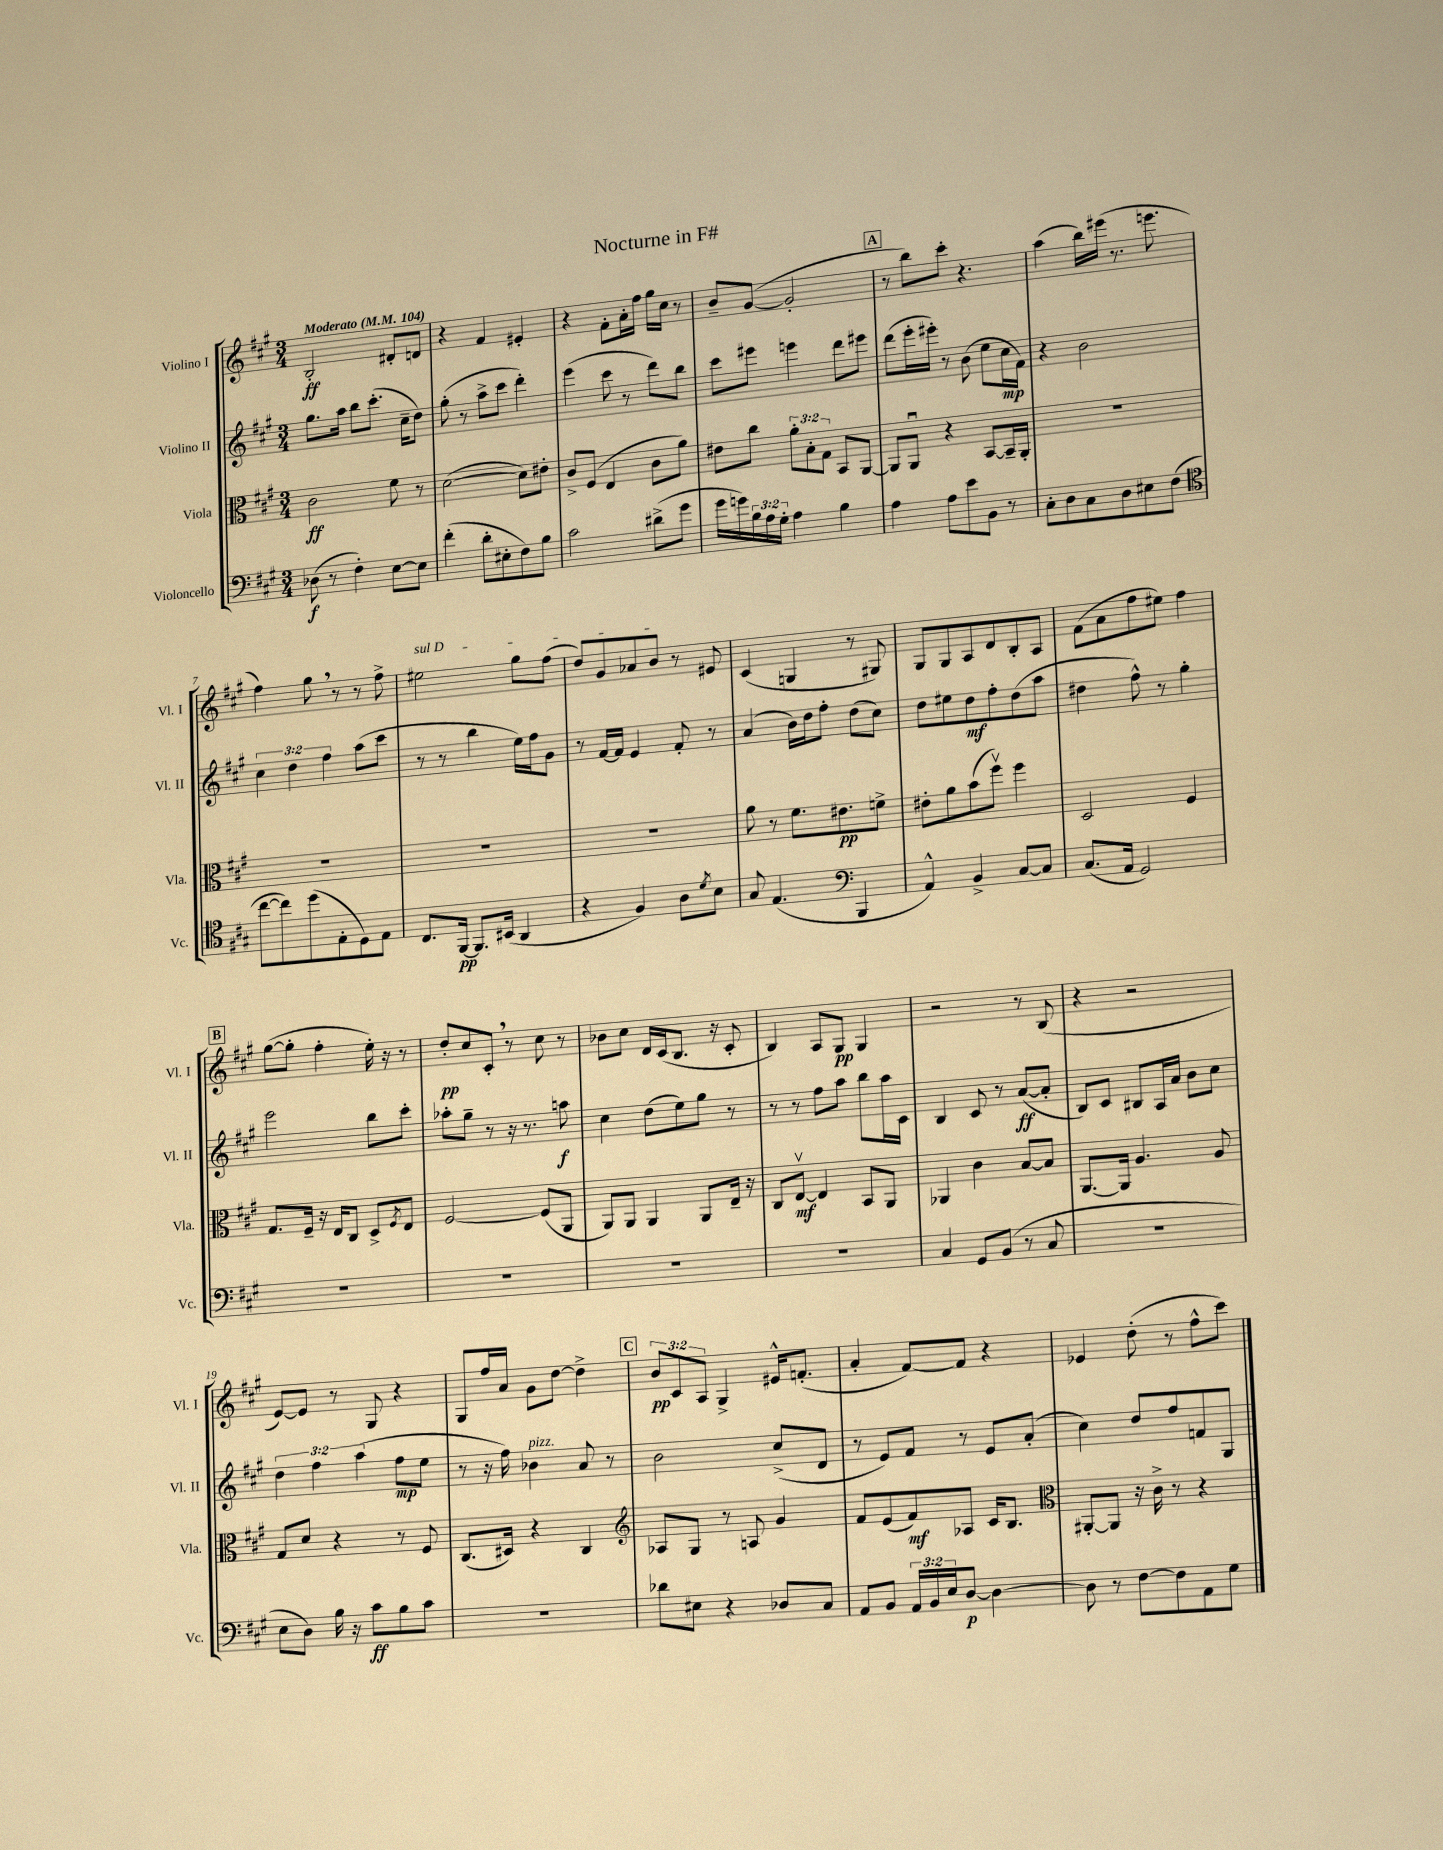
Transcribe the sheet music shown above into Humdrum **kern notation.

**kern	**kern	**kern	**kern
*staff4	*staff3	*staff2	*staff1
*clefF4	*clefC3	*clefG2	*clefG2
*k[f#c#g#]	*k[f#c#g#]	*k[f#c#g#]	*k[f#c#g#]
*M3/4	*M3/4	*M3/4	*M3/4
*MM104	*MM104	*MM104	*MM104
(8D-\	2c#\	8.gg#\L	2B'/
8r	.	.	.
.	.	16aa\Jk	.
4F#'\)	.	8bb\L	.
.	.	(8.ccc#'\J	.
[8E\L	8f#\	.	8d#'/L
.	.	16cc#~\LK	.
8E\]J	8r	8dd\J)	8d/J
=	=	=	=
(4f#'\	([2d\	(8gg#'\	4r
.	.	8r	.
8d'\L	.	8aa^\L	4f#/
8E#'\	.	8ccc#\J	.
8F#\)	8d\]L)	4ddd'\)	4e#'/
8B\J	8e#'\J	.	.
=	=	=	=
2c#\	8c#^/L	(4eee\	4r
.	(8F#/J	.	.
.	4E/	8ccc#\	8f#'\L
.	.	8r	16a'\L
.	.	.	16ff#\JJ
(8d#^\L	8c#\L	8ddd\L)	16gg#\LL
.	.	.	16cc#\JJ
8g#\J	8a\J)	8bb\J	8r
=	=	=	=
16g#\LL	8e#\L	8ccc#\L	8b~/L
16g\)	.	.	.
24B\	8cc#\J	8eee#\J	([8g#/J
24A\	.	.	.
24G#'\JJ	.	.	.
4A\	12a'\L	4eee\	2g#'/]
.	12B'\	.	.
.	12G#\J	.	.
4B\	8BB/L	8ddd\L	.
.	[8AA/J	8eee#\J	.
=	=	=	=
4A\	8AA/]L	(8ddd\L	8r
.	8AAu/J	16eee'\L	8bb\L)
.	.	16eee#'\JJ)	.
8A\L	4r	8r	8ccc#'\J
8e\	.	(8b\	4.r
8BB\J	[8BB/L	8ee\L	.
8r	16BB~/]L	16cc#\L	.
.	16AA'/JJ	16f#\JJ)	.
=	=	=	=
8C#'\L	2.r	4r	(4aa\
8D\	.	.	.
8C#\	.	2b\	16bb\LL)
.	.	.	(16eee#\JJ
8D\	.	.	8.r
8E#\	.	.	.
.	.	.	8.eee\
(8F#\J	.	.	.
=	=	=	=
*clefC4	*	*	*
[8cc#\L	2.r	6cc#\	4ff#\)
8cc#\])	.	.	.
.	.	6dd\	.
(8dd\	.	.	8gg#\
.	.	6ff#\	.
8E'\	.	.	8r
8D\)	.	(8aa\L	8r
8E\J	.	8ccc#\J	8ff#^\
=	=	=	=
8.C#/L	2.r	8r	2ee#\
.	.	8r	.
[16FF#/Jk	.	.	.
8.FF#/]L	.	4bb\	.
(16BB#/Jk	.	.	.
4AA/	.	16ee\LL)	8gg#\L
.	.	16ff#\J	.
.	.	8g#\J	(8ff#\J
=	=	=	=
4r	2.r	8r	8dd/L)
.	.	[16f#/LL	8g#/
.	.	16f#/]JJ	.
4F#/)	.	4e/	8a-/
.	.	.	8b/J
8A\L	.	8f#'/	8r
8qd/	.	.	.
8B\J	.	8r	8e#/
=	=	=	=
8G#/	8a\	(4a/	(4c#/
(4.E/	8r	.	.
.	8.f#\L	16b\LL)	4G/
.	.	16dd\J	.
.	.	8ff#'\J	.
.	8.e#\	.	.
*clefF4	*	*	*
4BBB/	.	(8dd\L	8r
.	8f^\J	8cc#\J)	8G#/)
=	=	=	=
4AA^^/)	8e#'\L	8dd\L	8G#/L
.	8a\	8ee#\	8G#/
4BB^/	(8b\	8dd\	8A/
.	8ff#v\J)	8ff#'\	8d/
[8C#/L	4ff#\	(8dd\	8B'/
8C#/]J	.	8aa\J	8A/J
=	=	=	=
(8.C#/L	2D/	4dd#\	(8f#\L
.	.	.	8a\
16AA/Jk	.	.	.
2GG#/)	.	8ff#^^\)	8ff#\
.	.	8r	8ee#\J)
.	4F#/	4gg#'\	4ff#\
=	=	=	=
2.r	8.G#/L	2eee\	([8gg#\L
.	.	.	8gg#'\]J
.	16F#~/Jk	.	.
.	16r	.	4ff#'\
.	16E/LK	.	.
.	8C#/J	.	.
.	8D^/L	8bb\L	16ee'\)
.	.	.	16r
.	8qF#/	.	.
.	8E/J	8ccc#'\J	8r
=	=	=	=
2.r	[2F#/	8aa-'\L	8dd'/L
.	.	8gg#~\J	8cc#/
.	.	8r	8c#'/J
.	.	16r	8r
.	.	8.r	.
.	(8F#/]L	.	8cc#\
.	8AA/J	8aa\	8r
=	=	=	=
2.r	8AA/L)	4cc#\	8b-\L
.	8AA/J	.	8cc#\J
.	4AA/	(8dd\L	16d/LL
.	.	.	(16c#/J
.	.	8ee\)	8.B/J
.	8AA/L	8gg#\J	.
.	.	.	16r
.	16E~/Jk	8r	8c#'/
.	16r	.	.
=	=	=	=
2.r	8C#/L	8r	4B/)
.	[8Ev/J	8r	.
.	4E/]	8ff#\L	8A/L
.	.	8aa\J	8G#/J
.	8BB/L	8bb\L	4G#/
.	8AA/J	16aa\L	.
.	.	16c#\JJ	.
=	=	=	=
4C#/	4AA-/	4B/	2r
8GG#/L	4c#\	8c#/	.
(8BB/J	.	8r	.
8r	[8B/L	([8a/L	8r
8C#/	8B/]J	8a'/]J	(8B/
=	=	=	=
2.r	[8.AA/L	8B/L)	4r
.	.	8c#/J	.
.	16AA/]Jk	.	.
.	4.A/	8B#/L	2r
.	.	16A/L	.
.	.	16a/JJ	.
.	.	8b\L	.
.	8A/	8cc#\J	.
=	=	=	=
8E\L	8G#/L	6dd\	[8e/L)
8D\J)	8d/J	.	8e/]J
.	.	6ff#\	.
16B\	4r	.	8r
16r	.	.	.
.	.	(6aa\	.
8c#\L	.	.	8G#/
8B\	8r	8ff#\L	4r
8c#\J	8F#/	8ee\J	.
=	=	=	=
2.r	(8.C#/L	8r	8G#/L
.	.	16r	16ff#/L
.	16D#/Jk)	16ff#\)	16a/JJ
.	4r	4b-\	8g#\L
.	.	.	[8dd\J
.	4C#/	8a/	4dd^\]
.	.	8r	.
=	=	=	=
*	*clefG2	*	*
8d-\L	8A-/L	2b\	12b/L
.	.	.	12c#/
8E#\J	8G#/J	.	.
.	.	.	12A/J
4r	8r	.	4G#^/
.	8A/	.	.
8D-/L	4g#/	(8cc#^/L	16e#^^/LK
.	.	.	(8.f'/J
8C#/J	.	8d/J	.
=	=	=	=
8AA/L	8f#/L	8r	4a'/
8BB/J	(8e/	8e/L)	.
24AA/LL	8f#/)	8f#/J	[8f#/L)
24BB/	.	.	.
24E/J	.	.	.
[8D/J	8A-/J	8r	8f#/]J
4D\_	16c#/LK	8e/L	4r
.	8.B/J	.	.
.	.	(8a'/J	.
=	=	=	=
*	*clefC3	*	*
8D\]	[8AA#'/L	4cc#\)	4e-/
8r	8AA#/]J	.	.
[8F#\L	16r	8dd/L	(8dd'\
.	16c#^\	.	.
8F#\]	8r	8ff#/	8r
8AA\	4r	8f/	8ff#^^\L
8G#\J	.	8G#/J	8ccc#\J)
==	==	==	==
*-	*-	*-	*-
